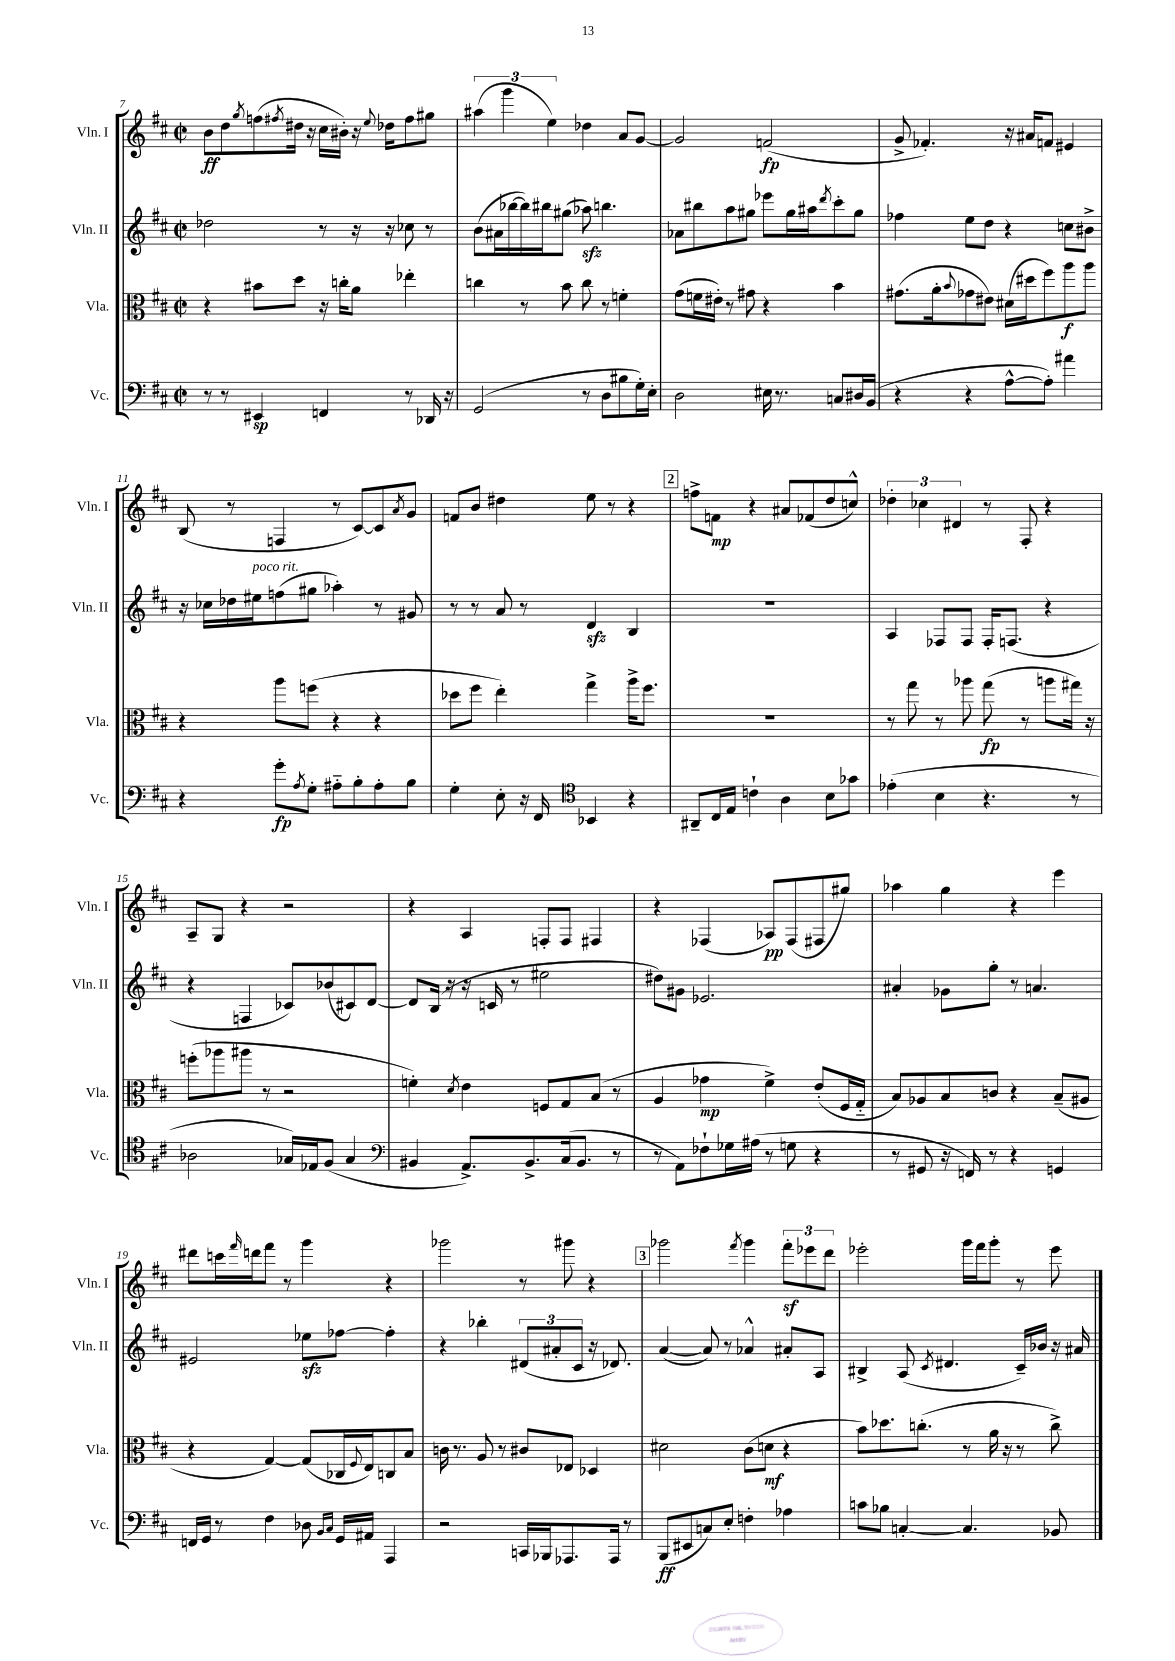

**kern	**dynam	**kern	**dynam	**kern	**kern	**dynam
*part4	*part4	*part3	*part3	*part2	*part1	*part1
*staff4	*staff4	*staff3	*staff3	*staff2	*staff1	*staff1
*I"Vc.	*	*I"Vla.	*	*I"Vln. II	*I"Vln. I	*
*I'Vc.	*	*I'Vla.	*	*I'Vln. II	*I'Vln. I	*
*clefF4	*	*clefC3	*	*clefG2	*clefG2	*
*k[f#c#]	*	*k[f#c#]	*	*k[f#c#]	*k[f#c#]	*
*M2/2	*	*M2/2	*	*M2/2	*M2/2	*
*met(c|)	*	*met(c|)	*	*met(c|)	*met(c|)	*
=7	=7	=7	=7	=7	=7	=7
8r	.	4r	.	2dd-X\	8b\L	ff
8r	.	.	.	.	8dd\	.
.	.	.	.	.	8qgg/	.
4EE#X/	sp	8b#X\L	.	.	(8ffn\	.
.	.	.	.	.	8qff#X/	.
.	.	8dd\J	.	.	16dd#X\Jk	.
.	.	.	.	.	16r	.
4FFn/	.	16r	.	8r	16cc#\LL	.
.	.	16ccn'\KL	.	.	16b#X'\JJ)	.
.	.	8a\J	.	16r	16r	.
.	.	.	.	.	8qqee/	.
.	.	.	.	16r	16dd-X\KL	.
8r	.	4ee-X'\	.	8cc-X\	8ff#\	.
16DD-X/	.	.	.	8r	8gg#X\J	.
16r	.	.	.	.	.	.
=8	=8	=8	=8	=8	=8	=8
(2GG/	.	4ccn\	.	(8b\L	(6aa#X\	.
.	.	.	.	16a#X\L	.	.
.	.	.	.	.	6ggg\	.
.	.	.	.	[16bb-X\	.	.
.	.	8r	.	16bb-\])	.	.
.	.	.	.	16bb#X\J	.	.
.	.	.	.	.	6ee\)	.
.	.	8b\	.	(8gg#X\J	.	.
8r	.	8cc\	.	8aa-Xzz\)	4dd-X\	.
8D\L	.	8r	.	4.bbn\	.	.
8B#X\	.	4fn'\	.	.	8a/L	.
16G'\L)	.	.	.	.	[8g/J	.
16E'\JJ	.	.	.	.	.	.
=9	=9	=9	=9	=9	=9	=9
2D\	.	(8g\L	.	8a-X\L	2g/]	.
.	.	16fn\L	.	8bb#X\	.	.
.	.	16e#X'\JJ)	.	.	.	.
.	.	8r	.	8aa\	.	.
.	.	8g#X\	.	8gg#X\J	.	.
16E#X\	.	4r	.	8eee-X\L	(2fn/	fp
8.r	.	.	.	.	.	.
.	.	.	.	16gg#\L	.	.
.	.	.	.	16aa#X\J	.	.
.	.	.	.	8qddd/	.	.
8Cn/L	.	4b\	.	8ccc#'\	.	.
16D#X/L	.	.	.	8gg#\J	.	.
(16BB/JJ	.	.	.	.	.	.
=10	=10	=10	=10	=10	=10	=10
4r	.	(8.g#X\L	.	4ff-X\	8g^/	.
.	.	.	.	.	4.f-X'/)	.
.	.	16a'\k	.	.	.	.
.	.	8qqb/	.	.	.	.
4r	.	8g-X\	.	8ee\L	.	.
.	.	8e#X\J)	.	8dd\J	.	.
[8A^^\L	.	(16d#X\LL	.	4r	16r	.
.	.	16dd#X\J	.	.	16a#X/KL	.
8A'\J])	.	8ff#\)	.	.	8fn/J	.
4a#X\	.	8aa\	f	8ccn\L	4e#X/	.
.	.	8aa\J	.	8b#X^\J	.	.
!!LO:LB:g=z
=11	=11	=11	=11	=11	=11	=11
4r	.	4r	.	16r	(8B/	.
.	.	.	.	16cc-X\LL	.	.
.	.	.	.	16dd-X\	8r	.
!	!	!	!	!LO:TX:a:i:t=poco rit.	!	!
.	.	.	.	16ee#X\J	.	.
8g'\L	fp	8aa\L	.	(8ffn\	4Fn/	.
8qA/	.	.	.	.	.	.
8G'\J	.	(8ffn\J	.	8gg#X\J	.	.
8A#X\L	.	4r	.	4aa-X'\)	8r	.
8B'\	.	.	.	.	[8c#/L)	.
8A#'\	.	4r	.	8r	8c#/]	.
.	.	.	.	.	8qa/	.
8B\J	.	.	.	8g#X/	8g/J	.
=12	=12	=12	=12	=12	=12	=12
4G'\	.	8dd-X\L	.	8r	8fn/L	.
.	.	8ff#\J	.	8r	8b/J	.
8E'\	.	4ee'\)	.	8a/	4dd#X\	.
16r	.	.	.	8r	.	.
16FF#/	.	.	.	.	.	.
*clefC4	*	*	*	*	*	*
4BB-X/	.	4gg^\	.	4dzz/	8ee\	.
.	.	.	.	.	8r	.
4r	.	16aa^\KL	.	4B/	4r	.
.	.	8.ff#\J	.	.	.	.
!!LO:REH:place=s1:t=2
=13	=13	=13	=13	=13	=13	=13
8AA#X~/L	.	1r	.	1r	8ffn^\L	.
16C#/L	.	.	.	.	8fn\J	mp
16E/JJ	.	.	.	.	.	.
4cn`\	.	.	.	.	4r	.
4A\	.	.	.	.	8a#X/L	.
.	.	.	.	.	(8f-X/	.
8B\L	.	.	.	.	8dd/	.
8g-X\J	.	.	.	.	8ccn^^/J)	.
=14	=14	=14	=14	=14	=14	=14
(4e-X'\	.	8r	.	4A/	6dd-X'\	.
.	.	8gg\	.	.	.	.
.	.	.	.	.	6cc-X\	.
4B\	.	8r	.	8F-X/L	.	.
.	.	.	.	.	6d#X/	.
.	.	8aa-X\	.	8F-/J	.	.
4.r	.	(8gg\	fp	16F-'/KL	8r	.
.	.	.	.	(8.Fn/J	.	.
.	.	8r	.	.	8F#'/	.
.	.	8aan\L	.	4r	4r	.
8r	.	16gg#X\Jk)	.	.	.	.
.	.	16r	.	.	.	.
!!LO:LB:g=z
=15	=15	=15	=15	=15	=15	=15
2A-X\	.	(8ffn'\L	.	4r	8A~/L	.
.	.	8aa-X\	.	.	8G/J	.
.	.	8aa#X\J	.	4Fn/	4r	.
.	.	8r	.	.	.	.
16G-X/LL)	.	2r	.	8c-X/L)	2r	.
16E-X/J	.	.	.	.	.	.
(8F#/J	.	.	.	(8b-X/	.	.
4G-/	.	.	.	8c#X/)	.	.
.	.	.	.	[8d/J	.	.
=16	=16	=16	=16	=16	=16	=16
*clefF4	*	*	*	*	*	*
4BB#X/	.	4fn'\)	.	8d/L]	4r	.
.	.	.	.	(16B/Jk	.	.
.	.	.	.	16r	.	.
.	.	8qd/	.	.	.	.
8.AA^/L)	.	4e\	.	16r	4A/	.
.	.	.	.	16cn/	.	.
.	.	.	.	8r	.	.
8.BB#^/	.	.	.	.	.	.
.	.	8Fn/L	.	2ee#X\	8Fn'/L	.
(16C#/k	.	8G/	.	.	8F/J	.
8.BB#/J	.	.	.	.	.	.
.	.	(8B/J	.	.	4F#X/	.
8r	.	8r	.	.	.	.
=17	=17	=17	=17	=17	=17	=17
8r	.	4A/	.	8dd#X\L)	4r	.
8AA\L)	.	.	.	8g#X\J	.	.
8F-X`\	.	4g-X\	mp	2.e-X/	(4F-X/	.
16G-X\L	.	.	.	.	.	.
(16A#X\JJ	.	.	.	.	.	.
8r	.	4f#^\)	.	.	8A-X/L)	pp
8Gn\	.	.	.	.	(8F-/	.
4r	.	(8e'/L	.	.	8F#X/	.
.	.	16F#/L	.	.	8gg#X/J)	.
.	.	16G/JJ	.	.	.	.
=18	=18	=18	=18	=18	=18	=18
8r	.	8B/L)	.	4a#X'/	4aa-X\	.
8GG#X/	.	8A-X/	.	.	.	.
16r	.	8B/	.	8g-X\L	4gg\	.
16FFn/)	.	.	.	.	.	.
8r	.	8cn/J	.	8gg'\J	.	.
4r	.	4r	.	8r	4r	.
.	.	.	.	4.an/	.	.
4GGn/	.	(8B~/L	.	.	4eee\	.
.	.	8A#X/J	.	.	.	.
!!LO:LB:g=z
=19	=19	=19	=19	=19	=19	=19
16FFn/LL	.	4r	.	2e#X/	8ddd#X\L	.
16GG/JJ	.	.	.	.	.	.
8r	.	.	.	.	16cccn\L	.
.	.	.	.	.	16qqfff#/	.
.	.	.	.	.	16dddn\J	.
4F#\	.	[4G/)	.	.	8fff#\J	.
.	.	.	.	.	8r	.
8D-X\	.	(8G/L]	.	8ee-Xzz\L	4ggg\	.
16qqBB/LL	.	.	.	.	.	.
16qqC#/JJ	.	.	.	.	.	.
16GG/LL	.	16C-X/L	.	[8ff-X\J	.	.
.	.	8qqF#/	.	.	.	.
16AA#X/JJ	.	16E/J)	.	.	.	.
4AAA/	.	8Cn/	.	4ff-'\]	4r	.
.	.	8B/J	.	.	.	.
=20	=20	=20	=20	=20	=20	=20
2r	.	16cn\	.	4r	2ggg-X\	.
.	.	8.r	.	.	.	.
.	.	8A/	.	4bb-X'\	.	.
.	.	8r	.	.	.	.
16CCn/LL	.	8c#X/L	.	(12d#X/L	8r	.
16BBB-X/J	.	.	.	.	.	.
.	.	.	.	12a#X'/	.	.
8.AAA-X/	.	8E-X/J	.	.	8ggg#X\	.
.	.	.	.	12c#/J	.	.
.	.	4D-X/	.	16r	4r	.
16AAA-/Jk	.	.	.	8.d-X/)	.	.
8r	.	.	.	.	.	.
!!LO:REH:place=s1:t=3
=21	=21	=21	=21	=21	=21	=21
(8BBB/L	ff	2d#X\	.	([4a/	2ggg-X\	.
8EE#X/	.	.	.	.	.	.
8Cn/)	.	.	.	8a/])	.	.
8E'/J	.	.	.	8r	.	.
.	.	.	.	.	8qfff#/	.
4Fn'\	.	(8c#\L	.	4a-X^^/	4ggg-\	.
.	.	8dn\J	mf	.	.	.
4A-X\	.	4r	.	8a#X'/L	12fff#z'\L	.
.	.	.	.	.	12eee-X\	.
.	.	.	.	8A/J	.	.
.	.	.	.	.	12ddd\J	.
=22	=22	=22	=22	=22	=22	=22
8cn\L	.	8b\L)	.	4B#X^/	2eee-X'\	.
8B-X\J	.	8.dd-X\	.	.	.	.
[4Cn'/	.	.	.	(8A/	.	.
.	.	(8.ccn'\J	.	.	.	.
.	.	.	.	8qc#/	.	.
.	.	.	.	4.d#X/	.	.
4.C/]	.	8r	.	.	16ggg\LL	.
.	.	.	.	.	16fff#\J	.
.	.	16a\	.	.	8ggg'\J	.
.	.	16r	.	.	.	.
.	.	8r	.	16c#~/LL)	8r	.
.	.	.	.	16b-X/JJ	.	.
8BB-X/	.	8cc^\)	.	16r	8eee-\	.
.	.	.	.	16a#X/	.	.
==	==	==	==	==	==	==
*-	*-	*-	*-	*-	*-	*-
